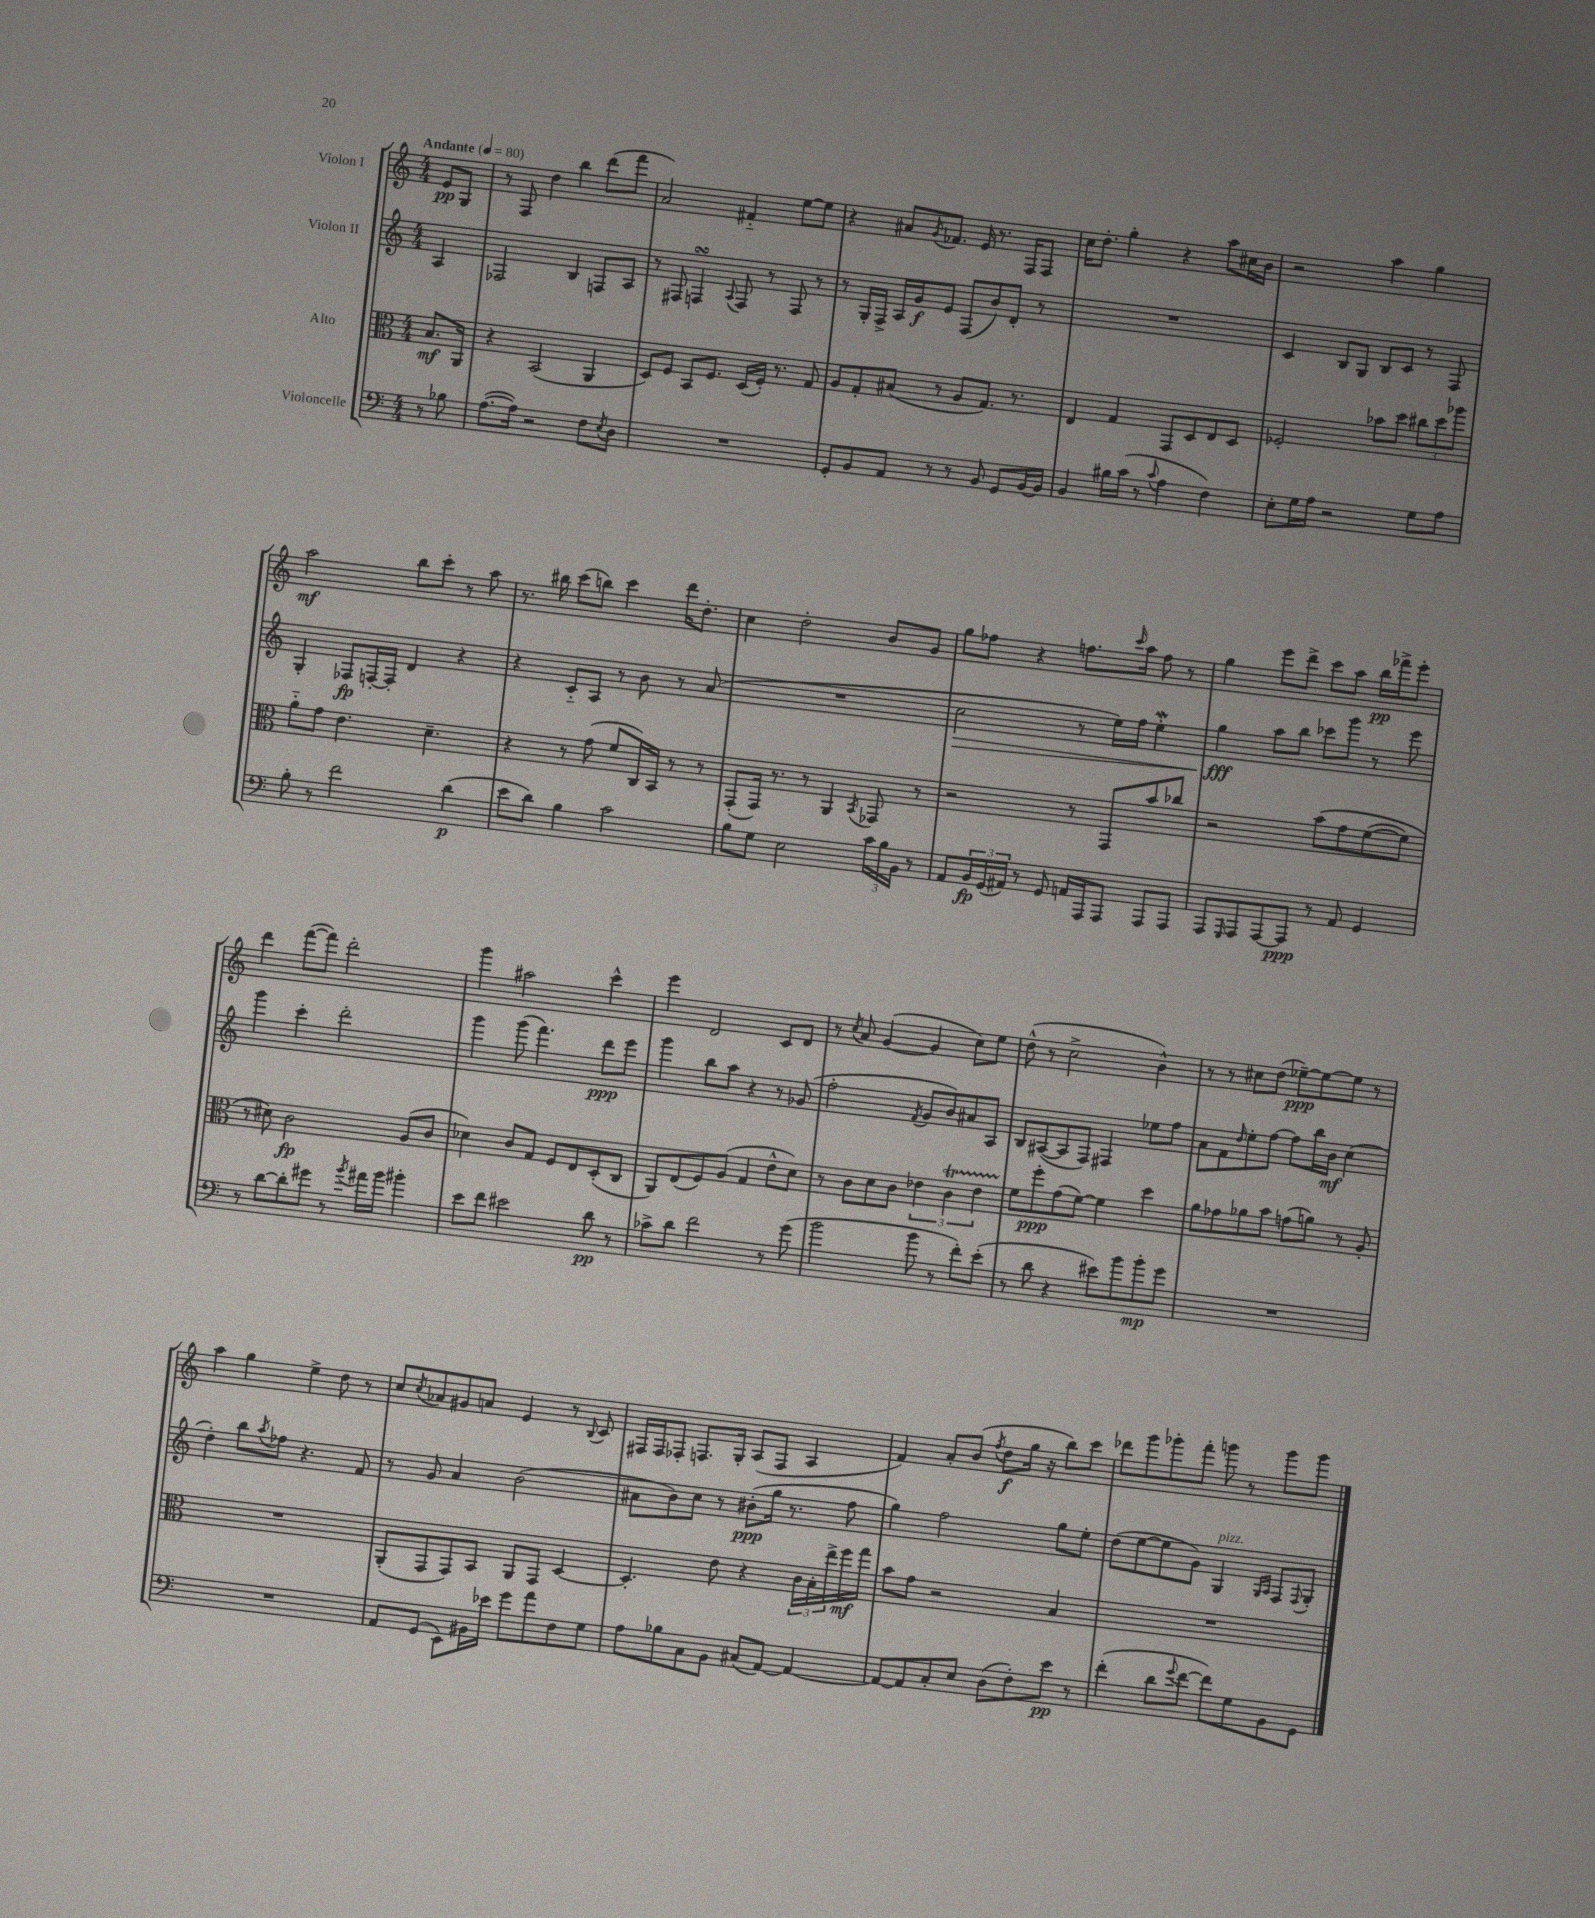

**kern	**kern	**kern	**kern
*staff4	*staff3	*staff2	*staff1
*clefF4	*clefC3	*clefG2	*clefG2
*k[]	*k[]	*k[]	*k[]
*M4/4	*M4/4	*M4/4	*M4/4
*MM80	*MM80	*MM80	*MM80
8r	8.B	4A	8e
8B-	.	.	8G
.	16AA	.	.
=	=	=	=
([8.A	4r	2F-	8r
.	.	.	8F
16A])	.	.	.
2r	(2BB	.	4dd
.	.	4B	4bb
8F	4AA	8F	(8ddd
8qE	.	.	.
8D	.	8A	8fff
=	=	=	=
1r	8D)	8r	2a)
.	8F	8F#	.
.	8BB	4F	.
.	8.F	.	.
.	.	8qqA	.
.	.	8F	4f#'~
.	(16D	.	.
.	16F')	8r	.
.	8.r	.	.
.	.	8F	[8ee
.	8G	8r	8ee]
=	=	=	=
8GG'	8A	8r	4r
8BB	8G'	16G'	.
.	.	16F^	.
8AA	(8B#	16A	8a#
.	.	16g	.
.	.	.	8qg
8r	8r	8e	8.f-
8r	8A	(8F	.
.	.	.	16e
8BB	8.G)	8b)	8.r
8GG	.	8d'	.
.	8.r	.	16F
[16BB	.	8r	8F
16BB]	.	.	.
=	=	=	=
4BB	4E	1r	16cc
.	.	.	8.dd'
16B#	4G	.	4gg'
(16c	.	.	.
8r	.	.	.
8qqc	.	.	.
4A	8GG	.	4r
.	8D	.	.
4F)	8E	.	8aa
.	8D	.	16cc#
.	.	.	16b
=	=	=	=
8E'	2F-'	4c	2r
16G	.	.	.
16A	.	.	.
2r	.	8B	.
.	.	8G	.
.	8b-	8B	4aa
.	8dd	8c	.
8G	12cc#	8r	4gg
.	12dd	.	.
8A	.	8F	.
.	12aa-	.	.
=	=	=	=
8B'	8a'~	4G'	2aa
8r	8g	.	.
2f	4.e	8F-	.
.	.	[16F'	.
.	.	16F']	.
.	.	4d	8bb
.	4.d~	.	8ccc'
(4d	.	4r	8r
.	.	.	8aa
=	=	=	=
8e	4r	4r	8.r
8d)	.	.	.
.	.	.	16bb#
4B	8r	8c'~	(8ccc
.	(8g	8A	8bb)
2c	8f	8r	4ccc
.	16C)	8b	.
.	16BB	.	.
.	8r	8r	16ddd
.	.	.	8.dd'
.	8r	(8a	.
=	=	=	=
8B	(8GG'	1r	4cc
8G	16GG)	.	.
.	8.r	.	.
2E	.	.	2dd'
.	8r	.	.
.	4AA	.	.
.	8qBB	.	.
24c	8GG-	.	8b
24B	.	.	.
24BB	.	.	.
8r	8r	.	8g
=	=	=	=
8AA	2r	2cc	8gg
24BB	.	.	8ff-
(24GG	.	.	.
24AA#)	.	.	.
8r	.	.	4r
8GG	.	.	.
16AA	8r	8r	8.ff
16AAA	.	.	.
8AAA	8GG	16ee)	.
.	.	.	16qqccc
.	.	16ff	16aa
8AAA	8b	4ee'	8ff
8AAA	8cc-	.	8r
=	=	=	=
8AAA	2r	4gg	4gg
16qqGGG	.	.	.
8AAA	.	.	.
[8AAA	.	8aa	8eee
8AAA]	.	8bb	8ddd^
8r	&(8b	8ccc-	8ccc
8AA	8g	8ggg	8aa
4GG	([8f	8r	16bb
.	.	.	16fff-^
.	8f])	8eee	8eee'
=	=	=	=
8r	8r	4ggg	4ddd
[8d	8d#&)	.	.
8d']	2c	4ccc'	([8fff
8g#	.	.	8fff])
8r	.	2ddd'	2ddd'
8qb	.	.	.
16a#	.	.	.
16b	.	.	.
4b#'	(8A	.	.
.	8c	.	.
=	=	=	=
8e	4d-)	4ggg	4ggg
8f	.	.	.
2e#	8c	(8ggg	2aa#
.	8G	4.fff)	.
.	8F	.	.
.	8E	.	.
8d	(8D'	8ddd	4ccc^^
8r	8C	8eee	.
=	=	=	=
8c-^	8AA)	4ggg	4eee
8d	(8E	.	.
2f	8F)	8bb	2d
.	(8A	8aa	.
.	4G	4r	.
8r	8e^^	8r	8c
(8g	8d)	(8g-	8d
=	=	=	=
2b	8r	2ff'	8r
.	.	.	8qcc
.	8c	.	8a
.	8d	.	([4g
.	8c	.	.
.	.	8qf	.
8b	6e-	8g	4g]
8r	.	8b)	.
.	6c	.	.
8f')	.	8a#	8cc)
.	6e-	.	.
(8e'	.	8A	8ee
=	=	=	=
8r	8f	8B	(8dd^^
8d	8ff'	([8A#	8r
4r	(8g	8A#]	2cc^
.	[8f)	8F)	.
8e#)	4f]	4F#	.
8b	.	.	.
8b'	4dd	8ee-	4b^^)
8g	.	8ff	.
=	=	=	=
1r	8a	8a	8r
.	8g-	8f	8r
.	.	16qqdd	.
.	8a-	8ee'	8cc#
.	8b	[8ff	(8dd
.	(8g	8ff]	[8ee-~)
.	8a)	16bb	8ee-_
.	.	16b	.
.	8r	(4cc	8ee-]
.	8A'	.	8r
=	=	=	=
1r	1r	4dd')	4aa
.	.	8bb	4gg
.	.	8qaa	.
.	.	8ff-	.
.	.	4.r	4ee^
.	.	.	8dd
.	.	8f	8r
=	=	=	=
8AA	(8AA'	8r	8cc
.	.	.	8qcc
(8GG	8GG	8g	8a-
8EE)	8GG)	4a	8g#
16BB#	8BB	.	8a
16e-	.	.	.
8g	8AA	(2b	4e
8a	8GG	.	.
8F	[4D	.	8r
.	.	.	8qqB
8G	.	.	8c
=	=	=	=
8A	4.D']	8a#	16F#
.	.	.	16F#
8B-	.	8b)	8F-'
8C	.	8cc	8.F
8BB	8e	8r	.
.	.	.	16G'
(8C#	4r	(8b#'	(8A
[8AA)	.	16gg	8F
.	.	8.r	.
4AA_	24c	.	4A
.	24B'	.	.
.	24ee^	.	.
.	16ff	8ff	.
.	16gg	.	.
=	=	=	=
8AA_	8b	4gg)	4f)
8AA]	8g	.	.
8C'	2r	2ff	8a'
8E	.	.	(8b
.	.	.	8qff
(8D	.	.	8dd
8F')	.	.	16gg
.	.	.	16r
8e	4B	8gg	8bb)
8r	.	8ee'	8ccc
=	=	=	=
(4f'	1r	(8dd	8ddd-
.	.	[8ee	8ggg
8d	.	8ee]	8ggg-'
8qqg	.	.	.
[8f	.	8g)	8fff'
8f])	.	4G	8ggg
8G	.	.	8r
.	.	16qqG	.
.	.	16qqA	.
8BB	.	8F	8ggg
.	.	8qqF	.
8GG	.	8G'	8ggg
==	==	==	==
*-	*-	*-	*-
